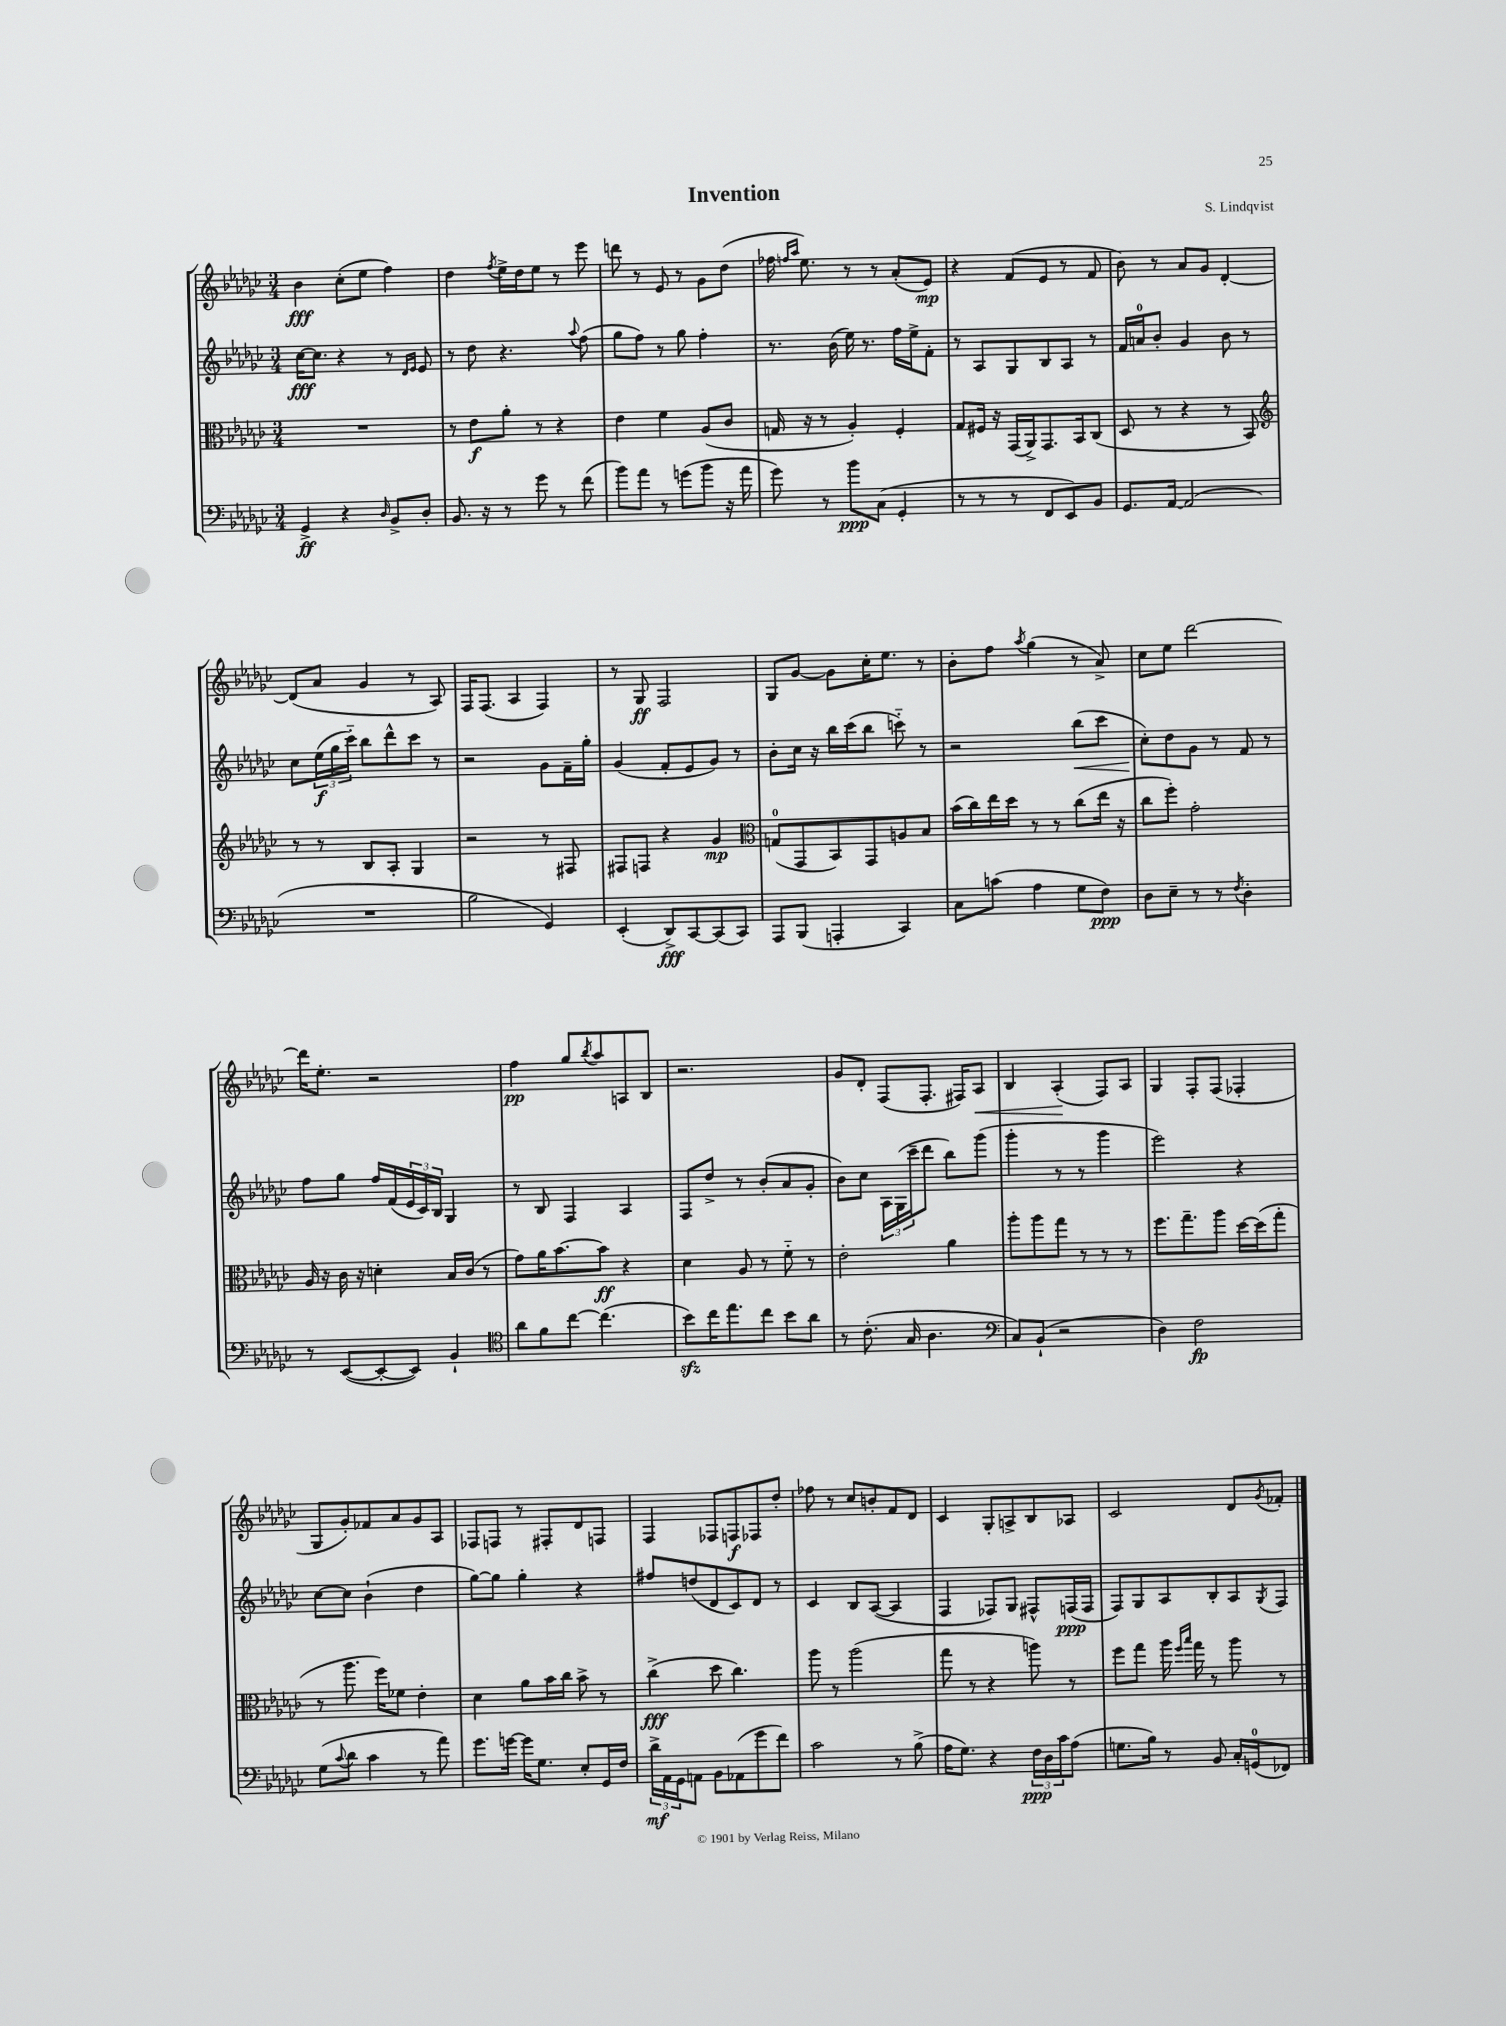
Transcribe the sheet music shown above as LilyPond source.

\header { title = "Invention" composer = "S. Lindqvist" }
<<
\new StaffGroup <<
\new Staff = "s0" {
    \clef treble \key ges \major \numericTimeSignature \time 3/4
    bes'4\fff ces''8-.( ees''8 f''4) |
    des''4 \acciaccatura { f''8 } ees''16-> des''16 ees''8 r8 ees'''8 |
    d'''8 r8 ees'8 r8 ges'8 des''8( |
    fes''16 \grace { f''16 aes''16 } ees''8.) r8 r8 aes'8-.( ees'8\mp) |
    r4 f'8( ees'8 r8 f'8 |
    bes'8) r8 aes'8 ges'8 des'4~-. |
    des'8( aes'8 ges'4 r8 aes8) |
    f16 f8.( aes4 f4) |
    r8 ges8\ff f2 |
    ges8 ges'8~ ges'8 ces''16-. ees''8. r8 |
    bes'8-. f''8 \acciaccatura { aes''8 } ges''4( r8 aes'8->) |
    ces''8 ees''8 des'''2~ |
    des'''16 ees''8.-. r2 |
    f''4\pp ges''8 \acciaccatura { bes''8 } aes''8 a8 bes8 |
    r2. |
    ges'8 des'8-. f8( f8.-. fis16) aes8\< |
    bes4 aes4-.\!( f8) aes8 |
    ges4 f8-. f8( fes4-. |
    ges8 ges'8-.) fes'8 aes'8 ges'8 aes8 |
    fes8 f8 r8 fis8-. des'8 f8 |
    f4 fes8 f8\f fes8 des''8-. |
    fes''8 r8 ces''8 b'8-. f'8 des'8 |
    ces'4 ges8-. a8-> bes8 aes8 |
    ces'2 des'8 \acciaccatura { ges'8 } fes'8-. \bar "|." |
}
\new Staff = "s1" {
    \clef treble \key ges \major \numericTimeSignature \time 3/4
    ces''16~\fff ces''8. r4 r8 \grace { des'16 ees'16 } ees'8 |
    r8 des''8 r4. \appoggiatura { aes''8 } f''8( |
    ges''8 f''8) r8 ges''8 f''4-. |
    r8. bes'16( ees''16) r8. f''16 ees''16-> f'8-. |
    r8 aes8 ges8 bes8 aes8 r8 |
    f'16 a'16-0 bes'8-. ges'4 bes'8 r8 |
    ces''8 \tuplet 3/2 { ees''16\f( ges''16 ces'''16-_) } bes''8 des'''8-^ ces'''8 r8 |
    r2 ges'8 f'16-- ges''16-. |
    ges'4( f'8-. ees'8 ges'8) r8 |
    bes'8-. ces''16 r16 bes''16 ces'''16( bes''8 c'''8-_) r8 |
    r2 bes''8\<( ces'''8 |
    ces''8-.\!) des''8 ges'8 r8 f'8 r8 |
    f''8 ges''8 f''16 f'16( \tuplet 3/2 { ees'16 ces'16) bes16 } ges4 |
    r8 bes8 f4 aes4 |
    f8 des''8-> r8 bes'8-.( aes'8 ges'8-. |
    bes'8) ces''8 \tuplet 3/2 { aes16 ges16( ces'''16-- } des'''8 bes''8) ges'''8( |
    ges'''4-. r8 r8 ges'''4 |
    ees'''2) r4 |
    ces''8~ ces''8 bes'4-!( des''4 |
    ges''8~) ges''8 ges''4-. r4 |
    fis''8 d''8( des'8 ces'8) des'8 r8 |
    ces'4 bes8 aes8~( aes4 |
    f4 fes8) ges8 fis8-^ f16\ppp( f16 |
    f8) ges8 aes8 bes8-. aes8 \acciaccatura { ges8 } f8 \bar "|." |
}
\new Staff = "s2" {
    \clef alto \key ges \major \numericTimeSignature \time 3/4
    R2. |
    r8 ees'8\f aes'8-. r8 r4 |
    ees'4 f'4 aes8( ces'8 |
    g16 r16 r8 aes4-.) f4-. |
    ges8 fis16 r16 ges,16( aes,16->) ges,8. bes,16 ces8( |
    des8 r8 r4 r8 bes,8) |
    \clef treble r8 r8 bes8 aes8-. ges4 |
    r2 r8 fis8 |
    fis8 f8 r4 ges'4\mp |
    \clef alto g8-0( ges,8 bes,8) ges,8 a8 bes8 |
    bes'16( ces''16) ees''16 des''16 r8 r8 ces''8( ees''16 r16 |
    ces''8 f''8-.) ges'2-. |
    aes16 r16 ces'16 r16 d'4-. bes16 ces'16( r8 |
    ges'8) aes'16 bes'8.~ bes'8\ff r4 |
    des'4 aes8 r8 f'8-_ r8 |
    ees'2-. aes'4 |
    aes''8-. aes''8 ges''8 r8 r8 r8 |
    f''8. ges''8.-- aes''8 des''16~ des''16( ges''8-. |
    r8 aes''8. f''16) fes'8 ees'4-. |
    des'4 aes'8 bes'16 ces''16 bes'8-> r8 |
    ces''4->\fff( des''8 ces''4.) |
    aes''8 r8 aes''2( |
    ges''8 r8 r4 a''8) r8 |
    f''8 ges''8 aes''16 \grace { f''16 bes''16 } ges''16 r8 aes''8 r8 \bar "|." |
}
\new Staff = "s3" {
    \clef bass \key ges \major \numericTimeSignature \time 3/4
    ges,4->\ff r4 \grace { des16 } bes,8-> des8-. |
    bes,8. r16 r8 ges'8 r8 f'8( |
    bes'8) aes'8 r8 g'8( bes'8 r16 aes'16 |
    ges'8) r8 bes'8\ppp ces8( ges,4-. |
    r8 r8 r8 f,8 ees,8) bes,8 |
    ges,8. aes,16~ aes,2( |
    R2. |
    bes2 ges,4) |
    ees,4-.( des,8->\fff) ces,8~ ces,8( ces,8) |
    aes,,8 bes,,8( a,,4-. ces,4) |
    ces8 c'8( aes4 ges8 f8\ppp) |
    des8 ees8-- r8 r8 \acciaccatura { f8 } des4-. |
    r8 ees,8~( ees,8~-. ees,8) bes,4-! |
    \clef tenor aes'8 f'8 ces''8~ ces''4.( |
    bes'8\sfz) ces''16 ees''8. ces''8 bes'8 aes'8 |
    r8 ces'8.-.( ges16 aes4. |
    \clef bass ces8) bes,8-!( r2 |
    des4) f2\fp |
    ges8( \appoggiatura { ces'8 } des'8 ces'4 r8 aes'8) |
    ges'8. g'16~ g'16 ges8. ees8-. ges,16 f16 |
    \tuplet 3/2 { des'16->\mf aes,16 ges,16 } a,8 bes,8 aes,8( ges'8 f'8) |
    ces'2 r8 bes8->( |
    aes16 ges8.) r4 \tuplet 3/2 { f16\ppp des16 ces'16 } aes8( |
    g8. bes16) r8 bes,8 ces16-. g,16-0( fes,8) \bar "|." |
}
>>
>>
\layout { \context { \Score \remove "Bar_number_engraver" } }
